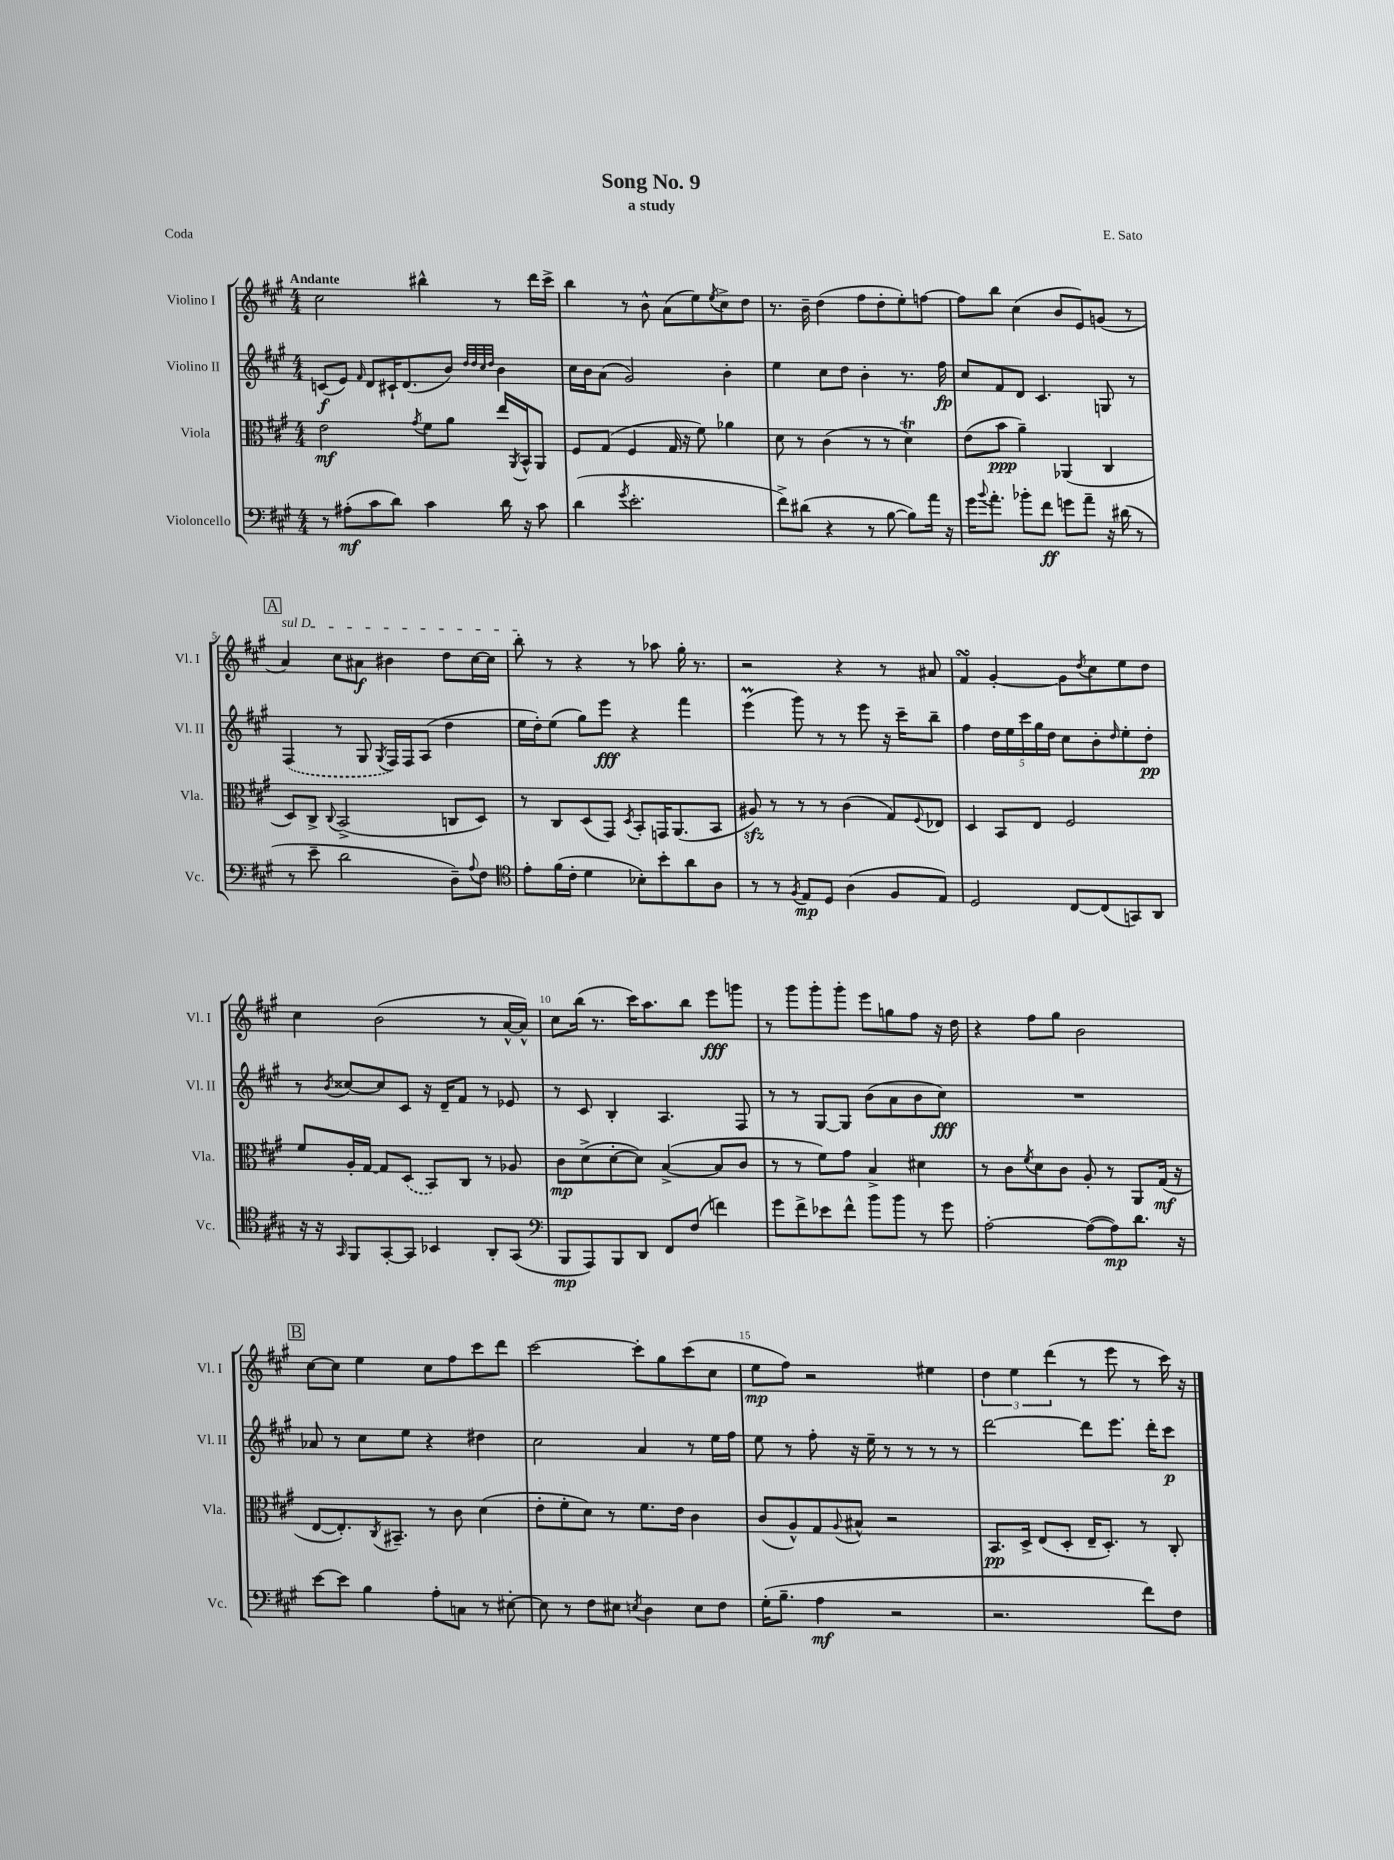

**kern	**kern	**kern	**kern
*staff4	*staff3	*staff2	*staff1
*clefF4	*clefC3	*clefG2	*clefG2
*k[f#c#g#]	*k[f#c#g#]	*k[f#c#g#]	*k[f#c#g#]
*M4/4	*M4/4	*M4/4	*M4/4
8r	2e	(8c	2cc#
(8A#'	.	8e)	.
.	.	16qqf#	.
8c#	.	8d	.
8d)	.	16c#`	.
.	.	(8.d	.
.	8qg#	.	.
4c#	8f#	.	4bb#^^
.	8a	8b)	.
.	.	32qqdd	.
.	.	32qqdd	.
.	.	32qqcc#	.
.	.	32qqdd	.
16d	16ee	4b	8r
.	8qAA	.	.
16r	16BB^^	.	.
8c#	8AA	.	16ddd
.	.	.	16ccc#^
=	=	=	=
(4d	8F#	16cc#	4bb
.	.	16b	.
.	(8G#	(8a	.
8qg#	.	.	.
2.e'	4F#	2g#)	8r
.	.	.	8b^^
.	16G#	.	(8a
.	16r	.	.
.	8f#)	.	8ee)
.	.	.	8qee
.	4a-	4b'	8cc#^
.	.	.	8dd
=	=	=	=
8f#^)	8d	4ee	8.r
(8d#	8r	.	.
.	.	.	16b~
4r	(4c#	8cc#	(4dd
.	.	8dd	.
8r	8r	4b'	8ff#
[8B	8r	.	8dd'
8B])	4d)	8.r	8ee')
16a	.	.	[8ff
16r	.	16ff#	.
=	=	=	=
16g#	(8e	8cc#	8ff]
8qqb	.	.	.
8.a'	.	.	.
.	8b	8f#	8bb
8b-'	4a~)	8d	(4cc#
8f#	.	4.c#	.
8g	(4AA-	.	8b
8a~	.	.	8e)
16r	4C#	8G	(8g
(16d#	.	.	.
8r	.	8r	8r
=	=	=	=
8r	8D)	(4F#	4a)
8e~	8C#^	.	.
.	8qqC#	.	.
2d	(2BB^	8r	8cc#
.	.	8G#	8a#
.	.	8qG#	.
.	.	16F#)	4b#
.	.	16F#	.
.	.	(8A	.
8D~)	8C	4dd	8dd
8qqA	.	.	.
8F#	8D)	.	[16cc#
.	.	.	16cc#]
=	=	=	=
*clefC4	*	*	*
8e'	8r	16ee	8bb'
.	.	16dd')	.
(16f#	8C#	(8ee	8r
16c#'	.	.	.
4d	(8D	8gg#)	4r
.	8GG#)	8eee	.
.	8qD	.	.
8B-')	8BB'	4r	8r
8b'	16GG	.	8aa-
.	(8.AA	.	.
8a	.	4fff#	16gg#'
.	.	.	8.r
8A	8BB	.	.
=	=	=	=
8r	8A#)	(4eee	2r
8r	8r	.	.
8qF#	.	.	.
8E	8r	8ggg#)	.
8D	8r	8r	.
(4A	(4c#	8r	4r
.	.	8eee	.
8F#	8G#)	16r	8r
.	.	16ccc#~	.
.	8qqF#	.	.
8E)	8E-	8bb~	8a#
=	=	=	=
2D	4D	4ff#	4f#
.	8BB	20dd	[4g#'
.	.	20ee	.
.	.	20ccc#	.
.	8E	.	.
.	.	20gg#	.
.	.	20dd	.
[8C#	2F#	8cc#	8g#]
.	.	.	8qdd
(8C#]	.	8b'	8cc#
.	.	16qqdd	.
8GG)	.	8ee'	8ee
8AA	.	8dd'	8dd
=	=	=	=
16r	8f#	8r	4cc#
16r	.	.	.
16qqGG#	.	8qb	.
8FF#	16A'	[8cc##	.
.	[16G#	.	.
[8GG#'	8G#]	8cc##]	(2b
8GG#]	(8D	8c#	.
4BB-	8BB)	16r	.
.	.	16d~	.
.	8C#	8f#	.
8AA'	8r	8r	8r
(8GG#	8A-	8e-	[16a^^
.	.	.	16a^^])
=	=	=	=
*clefF4	*	*	*
8BBB	8c#	8r	8cc#
8AAA)	(8d^	8c#	(16bb
.	.	.	8.r
8BBB	[8d'	4B'	.
8DD	8d])	.	16ccc#)
.	.	.	8.aa
8FF#	([4B^	4.A	.
(8F#	.	.	8bb
4f)	8B]	.	8eee
.	8c#	8F#	8ggg
=	=	=	=
8g#	8r	8r	8r
8f#^	8r	8r	8ggg#
8e-	8f#)	[8G#	8ggg#'
8f#^^	8g#	8G#]	8ggg#'
8b	4B^	(8b	8eee
8b	.	8a	8gg
8r	4d#	8b	8ff#
8g#	.	8cc#)	16r
.	.	.	16dd
=	=	=	=
[2A'	8r	1r	4r
.	8c#	.	.
.	8qf#	.	.
.	8d	.	8ff#
.	8c#	.	8gg#
(8A_	8A'	.	2b
8A])	8r	.	.
8.d	8AA	.	.
.	(16G#	.	.
16r	16r	.	.
=	=	=	=
[8e	[8E	8a-	[8cc#
8e]	8.E'])	8r	8cc#]
4B	.	8cc#	4ee
.	8qC#	.	.
.	8.BB#~	.	.
.	.	8ee	.
8A'	8r	4r	8cc#
8C	8c#	.	8ff#
8r	(4d	4dd#	8ccc#
[8E#'	.	.	8ddd
=	=	=	=
8E#]	8e'	2cc#	[2ccc#
8r	8f#'	.	.
8F#	8d)	.	.
8E#	8r	.	.
8qE	.	.	.
4D	8.f#	4a	8ccc#']
.	.	.	8gg#
.	16e	.	.
8E	4c#	8r	(8ccc#
8F#	.	16ee	8cc#
.	.	16ff#	.
=	=	=	=
(16G#'	(8c#	8ee	8ee
8.B~	.	.	.
.	8A^^)	8r	8ff#)
4A	8G#	8ff#'	2r
.	8qqA	.	.
.	8B#^^	16r	.
.	.	16ee~	.
2r	2r	8r	.
.	.	8r	.
.	.	8r	4ee#
.	.	8r	.
=	=	=	=
2.r	8.BB	[2ddd	6dd
.	.	.	6ee
.	16D^	.	.
.	(8E	.	.
.	.	.	(6ddd
.	8D'	.	.
.	16E~	8ddd]	8r
.	8.D')	.	.
.	.	8.eee	8eee
8f#)	8r	.	8r
.	.	16ddd'	.
8F#	8C#'	8ccc#	16ccc#)
.	.	.	16r
==	==	==	==
*-	*-	*-	*-
